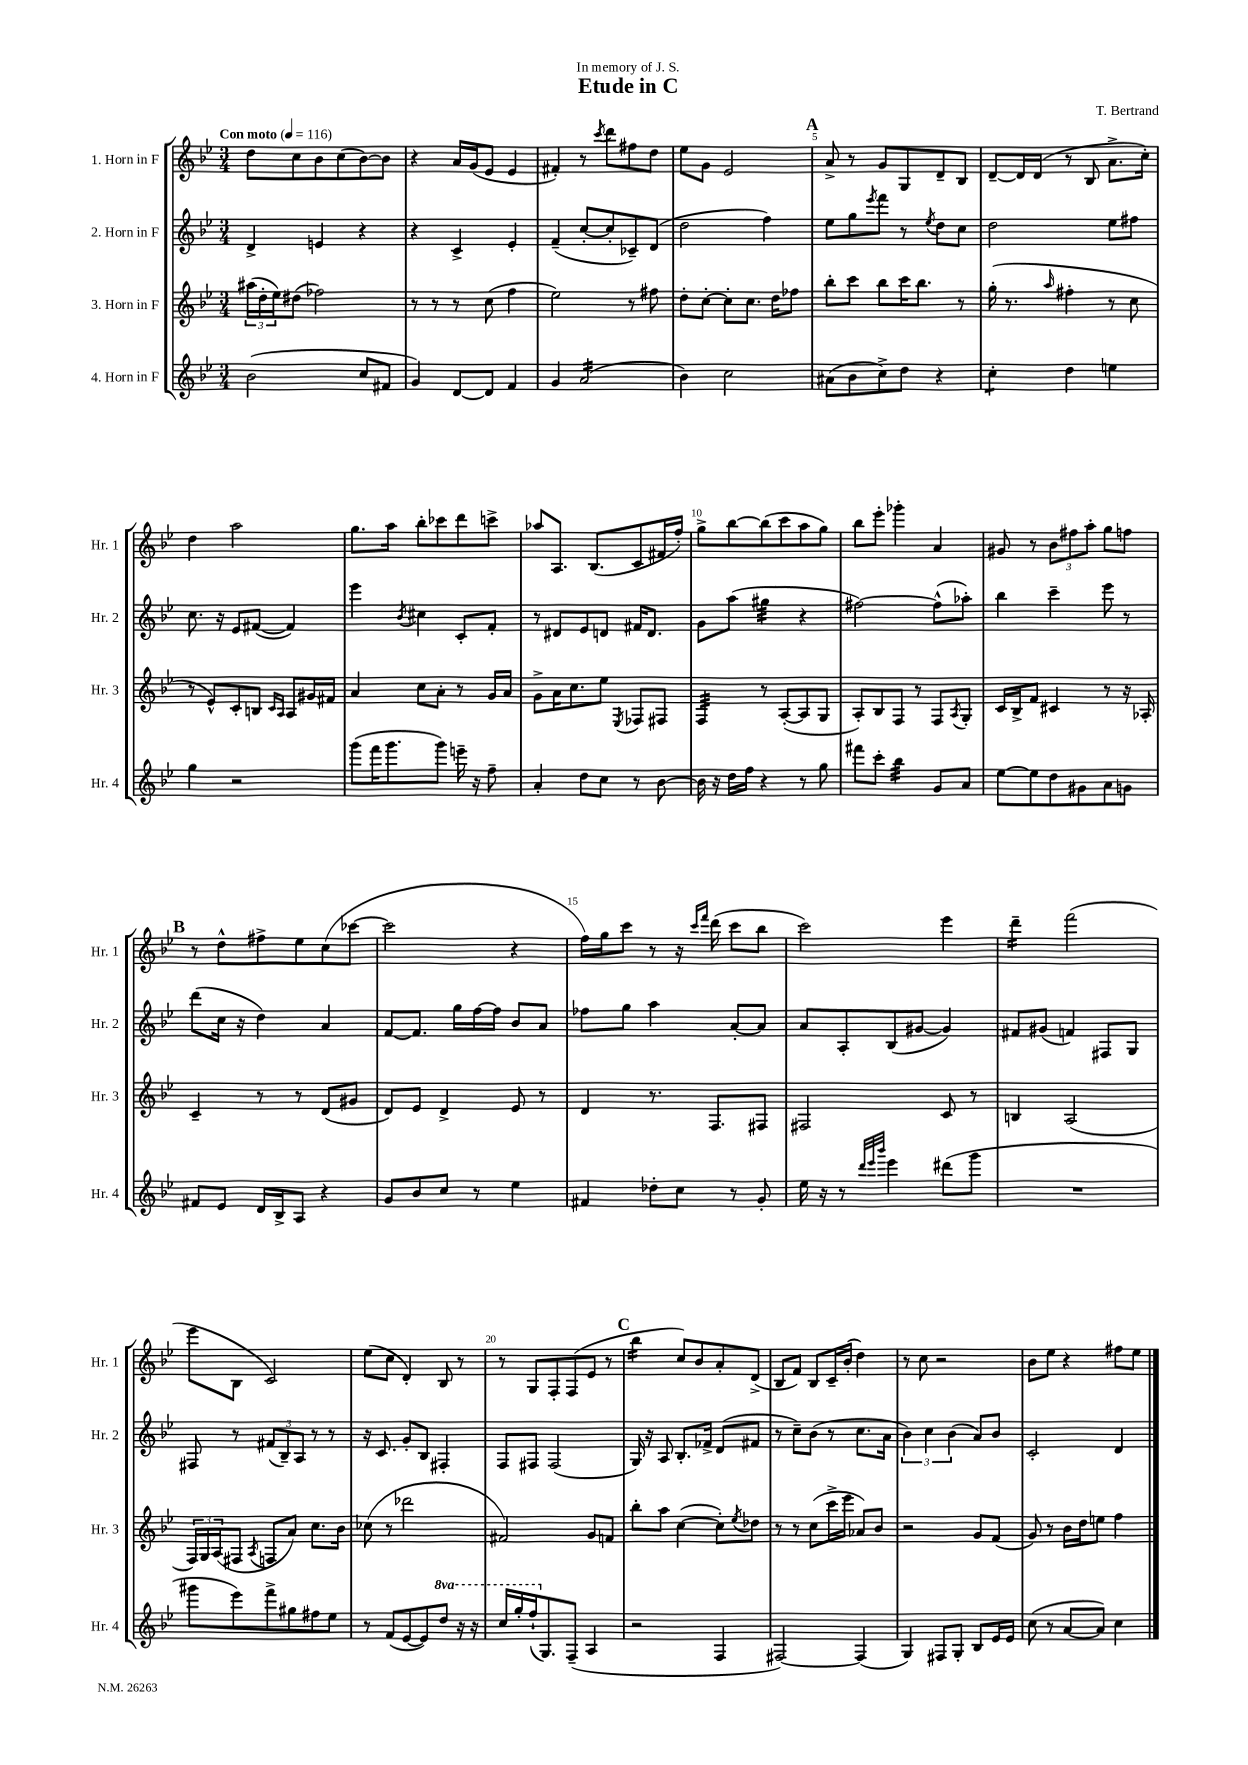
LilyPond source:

\header { title = "Etude in C" composer = "T. Bertrand" dedication = "In memory of J. S." }
<<
\new StaffGroup <<
\new Staff = "s0" \with { instrumentName = "1. Horn in F" shortInstrumentName = "Hr. 1" } {
    \clef treble \key bes \major \numericTimeSignature \time 3/4 \tempo "Con moto" 4 = 116
    d''8 c''8 bes'8 c''8( bes'8~) bes'8 |
    r4 a'16 g'16( ees'8 ees'4 |
    fis'4-.) r8 \acciaccatura { c'''8 } d'''8 fis''8 d''8 |
    ees''8 g'8 ees'2 |
    \mark \markup { \bold "A" } a'8-> r8 g'8 g8 d'8-- bes8 |
    d'8~-- d'16 d'16( r8 bes8 a'8.-> c''16-.) |
    d''4 a''2 |
    g''8. a''16 bes''8-. ces'''8 d'''8 c'''8-> |
    aes''8 a8. bes8.( c'8 fis'16 f''16-.) |
    g''8-> bes''8~ bes''8( c'''8 a''8 g''8) |
    bes''8 ees'''8-. ges'''4-. a'4 |
    gis'8 r8 \tuplet 3/2 { bes'8 fis''8 a''8-. } g''8 f''8 |
    \mark \markup { \bold "B" } r8 d''8-^ fis''8-> ees''8 c''8( ces'''8~ |
    ces'''2 r4 |
    f''16) g''16 c'''8 r8 r16 \grace { c'''16 f'''16 } d'''16( c'''8 bes''8 |
    c'''2) ees'''4 |
    d'''4:16-- f'''2( |
    ees'''8 bes8 c'2) |
    ees''8( c''8 d'4-.) bes8 r8 |
    r8 g8 f8-. f8( ees'8 r8 |
    \mark \markup { \bold "C" } bes''4:16 c''8) bes'8 a'8-. d'8->( |
    bes8 f'8) bes8 c'16-- bes'16-.( d''4) |
    r8 c''8 r2 |
    bes'8 ees''8 r4 fis''8 ees''8 \bar "|." |
}
\new Staff = "s1" \with { instrumentName = "2. Horn in F" shortInstrumentName = "Hr. 2" } {
    \clef treble \key bes \major \numericTimeSignature \time 3/4
    d'4-> e'4 r4 |
    r4 c'4-> ees'4-. |
    f'4--( c''8~-. c''8-. ces'8--) d'8( |
    d''2 f''4) |
    \mark \markup { \bold "A" } ees''8 g''8 \acciaccatura { ees'''8 } f'''8 r8 \acciaccatura { ees''8 } d''8 c''8 |
    d''2 ees''8 fis''8 |
    c''8. r16 ees'8 fis'8~( fis'4) |
    ees'''4 \acciaccatura { bes'8 } cis''4 c'8-. f'8-. |
    r8 dis'8 ees'8 d'8 fis'16 d'8. |
    g'8 a''8( gis''4:32 r4 |
    fis''2~) fis''8-^( aes''8-.) |
    bes''4 c'''4-- ees'''8 r8 |
    \mark \markup { \bold "B" } d'''8( c''16 r16 d''4) a'4 |
    f'8~ f'8. g''16 f''16~ f''16 bes'8 a'8 |
    fes''8 g''8 a''4 a'8~-. a'8 |
    a'8 a8-. bes8( gis'8~ gis'4) |
    fis'8 gis'8( f'4) fis8 g8 |
    fis8 r8 \tuplet 3/2 { fis'8( bes8--) a8 } r8 r8 |
    r16 c'8. g'8-. bes8 fis4-. |
    f8 fis8 fis2( |
    \mark \markup { \bold "C" } g16) r16 a8 bes8.-. fes'16-> d'8( fis'8 |
    r8 c''8--) bes'8( r8 c''8. a'16 |
    \tuplet 3/2 { bes'4) c''4 bes'4( } a'8) bes'8 |
    c'2-. d'4 \bar "|." |
}
\new Staff = "s2" \with { instrumentName = "3. Horn in F" shortInstrumentName = "Hr. 3" } {
    \clef treble \key bes \major \numericTimeSignature \time 3/4
    \tuplet 3/2 { ais''16( d''16-. ees''16) } dis''8( fes''2) |
    r8 r8 r8 c''8( f''4 |
    ees''2) r8 fis''8 |
    d''8-. c''8~-. c''8-. c''8. d''16 fes''8 |
    \mark \markup { \bold "A" } bes''8-. c'''8 bes''8 c'''16 bes''8. r8 |
    g''16-.( r8. \grace { a''16 } fis''4-. r8 c''8 |
    r8 ees'8-^) c'8-. b8 \grace { c'16 a16 } a8 gis'16 fis'16 |
    a'4 c''8 a'8-. r8 g'16 a'16 |
    g'8-> a'16 c''8. ees''8 \acciaccatura { ees8 } fes8 fis8 |
    f4:32 r8 a8~-.( a8 g8 |
    a8-.) bes8 f8 r8 f8 \acciaccatura { a8 } g8-. |
    c'16 bes16-> f'8 cis'4 r8 r16 aes16-. |
    \mark \markup { \bold "B" } c'4-- r8 r8 d'8( gis'8 |
    d'8) ees'8 d'4-> ees'8 r8 |
    d'4 r8. f8. fis8 |
    fis2 c'8 r8 |
    b4 a2( |
    \tuplet 3/2 { f16) g16 a16( } fis8 \acciaccatura { a8 } f8 a'8) c''8. bes'16 |
    ces''8( r8 des'''2 |
    fis'2) g'8 f'8 |
    \mark \markup { \bold "C" } bes''8-. a''8 c''4~( c''8-.) \acciaccatura { ees''8 } des''8 |
    r8 r8 c''8( c'''16-> ees'''16 aes'8) bes'8 |
    r2 g'8 f'8( |
    g'8) r8 bes'16 d''16 e''8 f''4 \bar "|." |
}
\new Staff = "s3" \with { instrumentName = "4. Horn in F" shortInstrumentName = "Hr. 4" } {
    \clef treble \key bes \major \numericTimeSignature \time 3/4 \set Staff.ottavationMarkups = #ottavation-simple-ordinals
    bes'2( c''8 fis'8 |
    g'4) d'8~ d'8 f'4 |
    g'4 a'2:16( |
    bes'4) c''2 |
    \mark \markup { \bold "A" } ais'8( bes'8 c''8->) d''8 r4 |
    c''4:8-. d''4 e''4 |
    g''4 r2 |
    g'''8( f'''16 g'''8. g'''8) e'''16-- r16 f''8-- |
    a'4-. d''8 c''8 r8 bes'8~ |
    bes'16 r16 d''16 f''16 r4 r8 g''8 |
    fis'''8 c'''8-. bes''4:32 g'8 a'8 |
    ees''8~ ees''8 d''8 gis'8 a'8 g'8 |
    \mark \markup { \bold "B" } fis'8 ees'8 d'16 bes16-> a8 r4 |
    g'8 bes'8 c''8 r8 ees''4 |
    fis'4 des''8-. c''8 r8 g'8-. |
    ees''16 r16 r8 \grace { d'''32 ees'''32 bes'''32 } ees'''4 dis'''8( g'''8 |
    R2. |
    gis'''8 ees'''8) f'''8-> gis''8 fis''8 ees''8 |
    r8 f'8( ees'8~ ees'8) \ottava #1 d'''8 r16 r16 |
    c'''16 g'''16-. f'''16-!( \ottava #0 g8.) f8--( a4 |
    \mark \markup { \bold "C" } r2 f4 |
    fis2~) fis4( |
    g4) fis8 g8-. bes8 ees'16 ees'16 |
    c''8( r8 a'8~ a'8) c''4 \bar "|." |
}
>>
>>
\layout { \context { \Score \override BarNumber.break-visibility = ##(#f #t #t) barNumberVisibility = #(every-nth-bar-number-visible 5) } }
